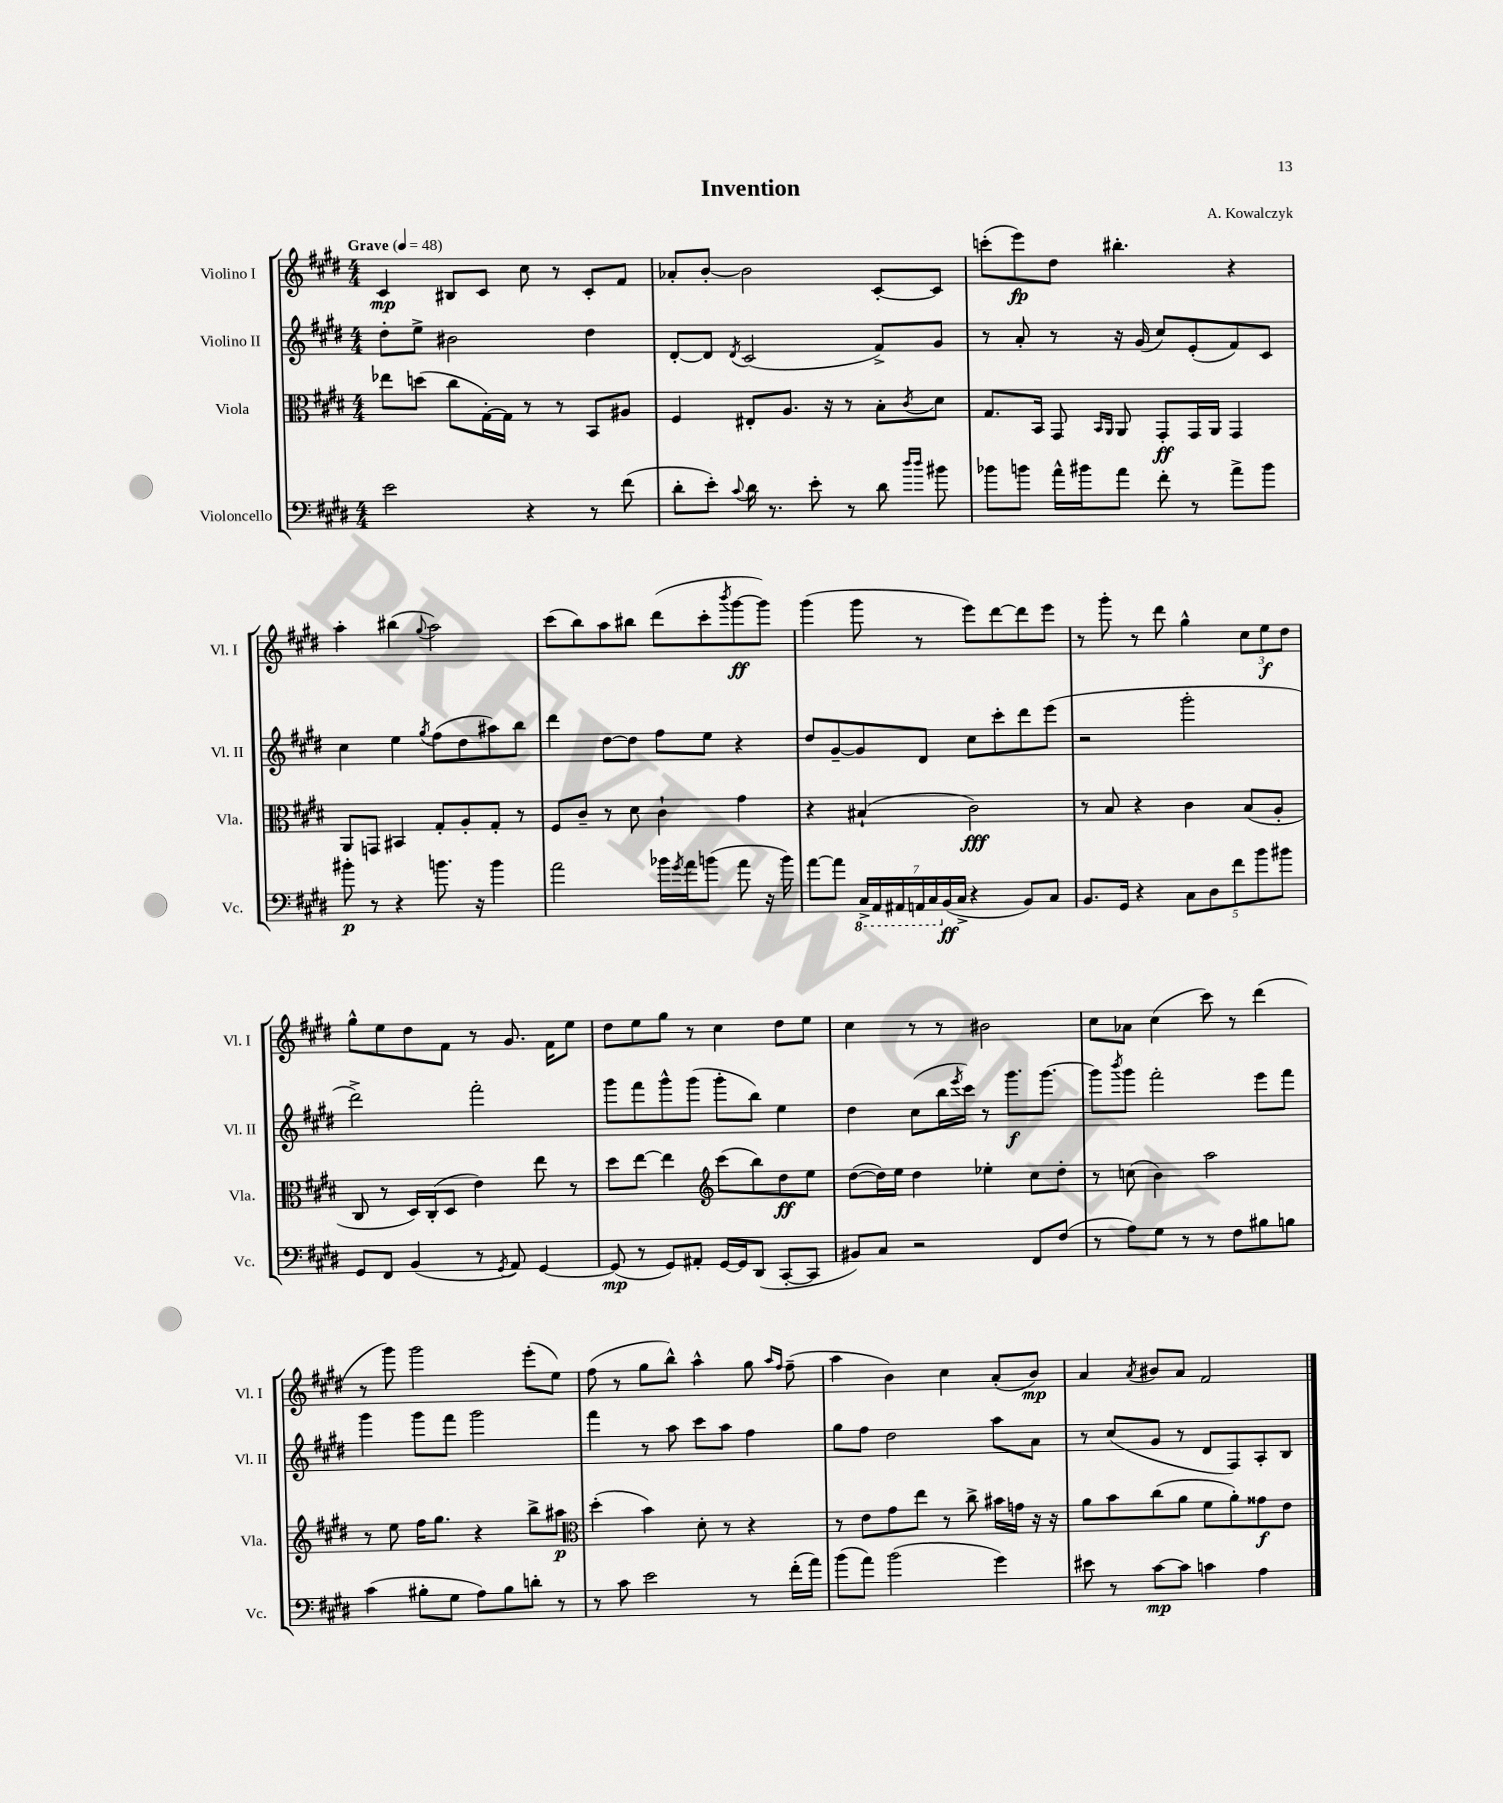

**kern	**kern	**kern	**kern
*staff4	*staff3	*staff2	*staff1
*clefF4	*clefC3	*clefG2	*clefG2
*k[f#c#g#d#]	*k[f#c#g#d#]	*k[f#c#g#d#]	*k[f#c#g#d#]
*M4/4	*M4/4	*M4/4	*M4/4
*MM48	*MM48	*MM48	*MM48
2e	8ee-	8dd#'	4c#
.	(8dd	8ee^	.
.	8cc#	2b#	8B#
.	[16G#')	.	8c#
.	16G#]	.	.
4r	8r	.	8cc#
.	8r	.	8r
8r	8BB	4dd#	8c#'
(8f#	8A#	.	8f#
=	=	=	=
8d#'	4F#	[8d#'	8a-'
8e')	.	8d#]	[8b'
8qqc#	.	8qd#	.
16d#	8E#'	(2c#	2b]
8.r	.	.	.
.	8.A	.	.
8e'	.	.	.
.	16r	.	.
8r	8r	.	.
8d#	8B'	8f#^)	[8c#'
16qqdd#	.	.	.
16qqdd#	8qc#	.	.
8b#	8d#	8g#	8c#]
=	=	=	=
8b-	8.G#	8r	(8ccc'
8b	.	8a'	8eee)
.	16BB	.	.
16a^^	8GG#	8r	8dd#
16b#	.	.	.
.	16qqBB	.	.
.	16qqAA	.	.
8a	8AA	16r	4.bb#'
.	.	(16g#	.
8f#'	8GG#'	8cc#)	.
8r	16GG#	(8e'	.
.	16AA	.	.
8a^	4GG#	8f#)	4r
8b#	.	8c#	.
=	=	=	=
8b#'	8AA	4cc#	4aa'
8r	8GG	.	.
4r	4BB#	4ee	(4bb#
.	.	8qgg#	8qqgg#
8.b	8G#'	(8ff#	2aa)
.	8A'	8dd#	.
16r	.	.	.
4b	8G#'	8aa#)	.
.	8r	8bb	.
=	=	=	=
2a	8F#	4ddd#	(8ccc#
.	8c#~	.	8bb)
.	8r	[8dd#	8aa
.	8d#	8dd#]	8bb#
16b-	4c#`	8ff#	(8ddd#
8qg#	.	.	.
16a	.	.	.
(8b	.	8ee	8ccc#'
.	.	.	8qbbb
8a	4g#	4r	[8ggg#
16r	.	.	8ggg#])
16b)	.	.	.
=	=	=	=
[8a	4r	8dd#	(4ggg#
8a]	.	[8g#~	.
28CC#^	(4B#`	8g#]	8ggg#
28AAA	.	.	.
28AAA#	.	.	.
28AAA	.	.	.
.	.	8d#	8r
28CC#	.	.	.
(28BB	.	.	.
28C#^	.	.	.
4r	2c#)	8cc#	8eee)
.	.	8ccc#'	[8ddd#
8BB)	.	8ddd#	8ddd#]
8C#	.	(8eee	8eee
=	=	=	=
8.BB	8r	2r	8r
.	8B	.	8ggg#'
16GG#	.	.	.
4r	4r	.	8r
.	.	.	8ddd#
10C#	4c#	2ggg#'	4gg#^^
10D#	.	.	.
10f#	.	.	.
.	(8B	.	12cc#
10b	.	.	.
.	.	.	12ee
.	8A'	.	.
10b#	.	.	.
.	.	.	12dd#
=	=	=	=
8GG#	8C#	2ddd#^)	8gg#^^
8FF#	8r	.	8ee
(4BB	16D#)	.	8dd#
.	(16C#'	.	.
.	8D#	.	8f#
8r	4e)	2fff#'	8r
8qGG#	.	.	.
8AA)	.	.	8.g#
[4GG#	8ee	.	.
.	.	.	16f#
.	8r	.	8ee
=	=	=	=
(8GG#]	8dd#	8ggg#	8dd#
8r	[8ee	8fff#	8ee
8GG#)	4ee]	8ggg#^^	8gg#
8AA#'	.	(8ggg#	8r
*	*clefG2	*	*
[16GG#	(8ccc#	8ggg#'	4cc#
16GG#]	.	.	.
(8DD#	8bb)	8bb)	.
[8CC#'	8dd#	4ee	8dd#
8CC#]	8ee	.	8ee
=	=	=	=
8BB#)	([8dd#	4dd#	4cc#
8C#	16dd#])	.	.
.	16ee	.	.
2r	4dd#	(8cc#	8r
.	.	16bb	8r
.	.	8qeee	.
.	.	16ccc#)	.
.	4ee-'	8r	2b#
.	.	8.ggg#	.
8FF#	8cc#	.	.
.	.	[8.ggg#	.
(8F#	8dd#'	.	.
=	=	=	=
8r	8r	8ggg#]	8cc#
.	.	8qbbb	.
8A)	(8cc	8ggg#	8a-
8G#	4b)	2fff#'	(4cc#
8r	.	.	.
8r	2aa	.	8ccc#)
8F#	.	.	8r
8B#	.	8eee	(4ddd#
8B	.	8fff#	.
=	=	=	=
(4c#	8r	4ggg#	8r
.	8ee	.	8ggg#)
8B#'	16ff#	8ggg#	2ggg#
.	8.gg#	.	.
8G#	.	8fff#	.
8A)	4r	2ggg#	.
8B#	.	.	.
8d'	8bb^	.	(8eee'
8r	8aa#	.	8ee)
=	=	=	=
*	*clefC3	*	*
8r	(4dd#'	4fff#	(8ff#
8c#	.	.	8r
2e	4b)	8r	8gg#
.	.	8aa	8bb^^)
.	8d#'	8ccc#	4aa^^
.	8r	8aa	.
8r	4r	4ff#	8gg#
.	.	.	16qqaa
.	.	.	16qqff#
(16f#'	.	.	(8ff#~
16a)	.	.	.
=	=	=	=
(8b	8r	8gg#	4aa
8a)	8e	8ff#	.
(2b	8g#	2dd#	4b)
.	8ee	.	.
.	8r	.	4cc#
.	8cc#^	.	.
4g#)	16b#	8aa	(8a'
.	16g	.	.
.	16r	8a	8b)
.	16r	.	.
=	=	=	=
8e#	8a	8r	4a
8r	8b	(8cc#	.
.	.	.	8qa
[8c#	(8cc#	8g#	8b#
8c#]	8a	8r	8a
4c	8f#	8d#	2f#
.	8a')	8F#)	.
4A	8g##	8A'	.
.	8e	8B	.
==	==	==	==
*-	*-	*-	*-
